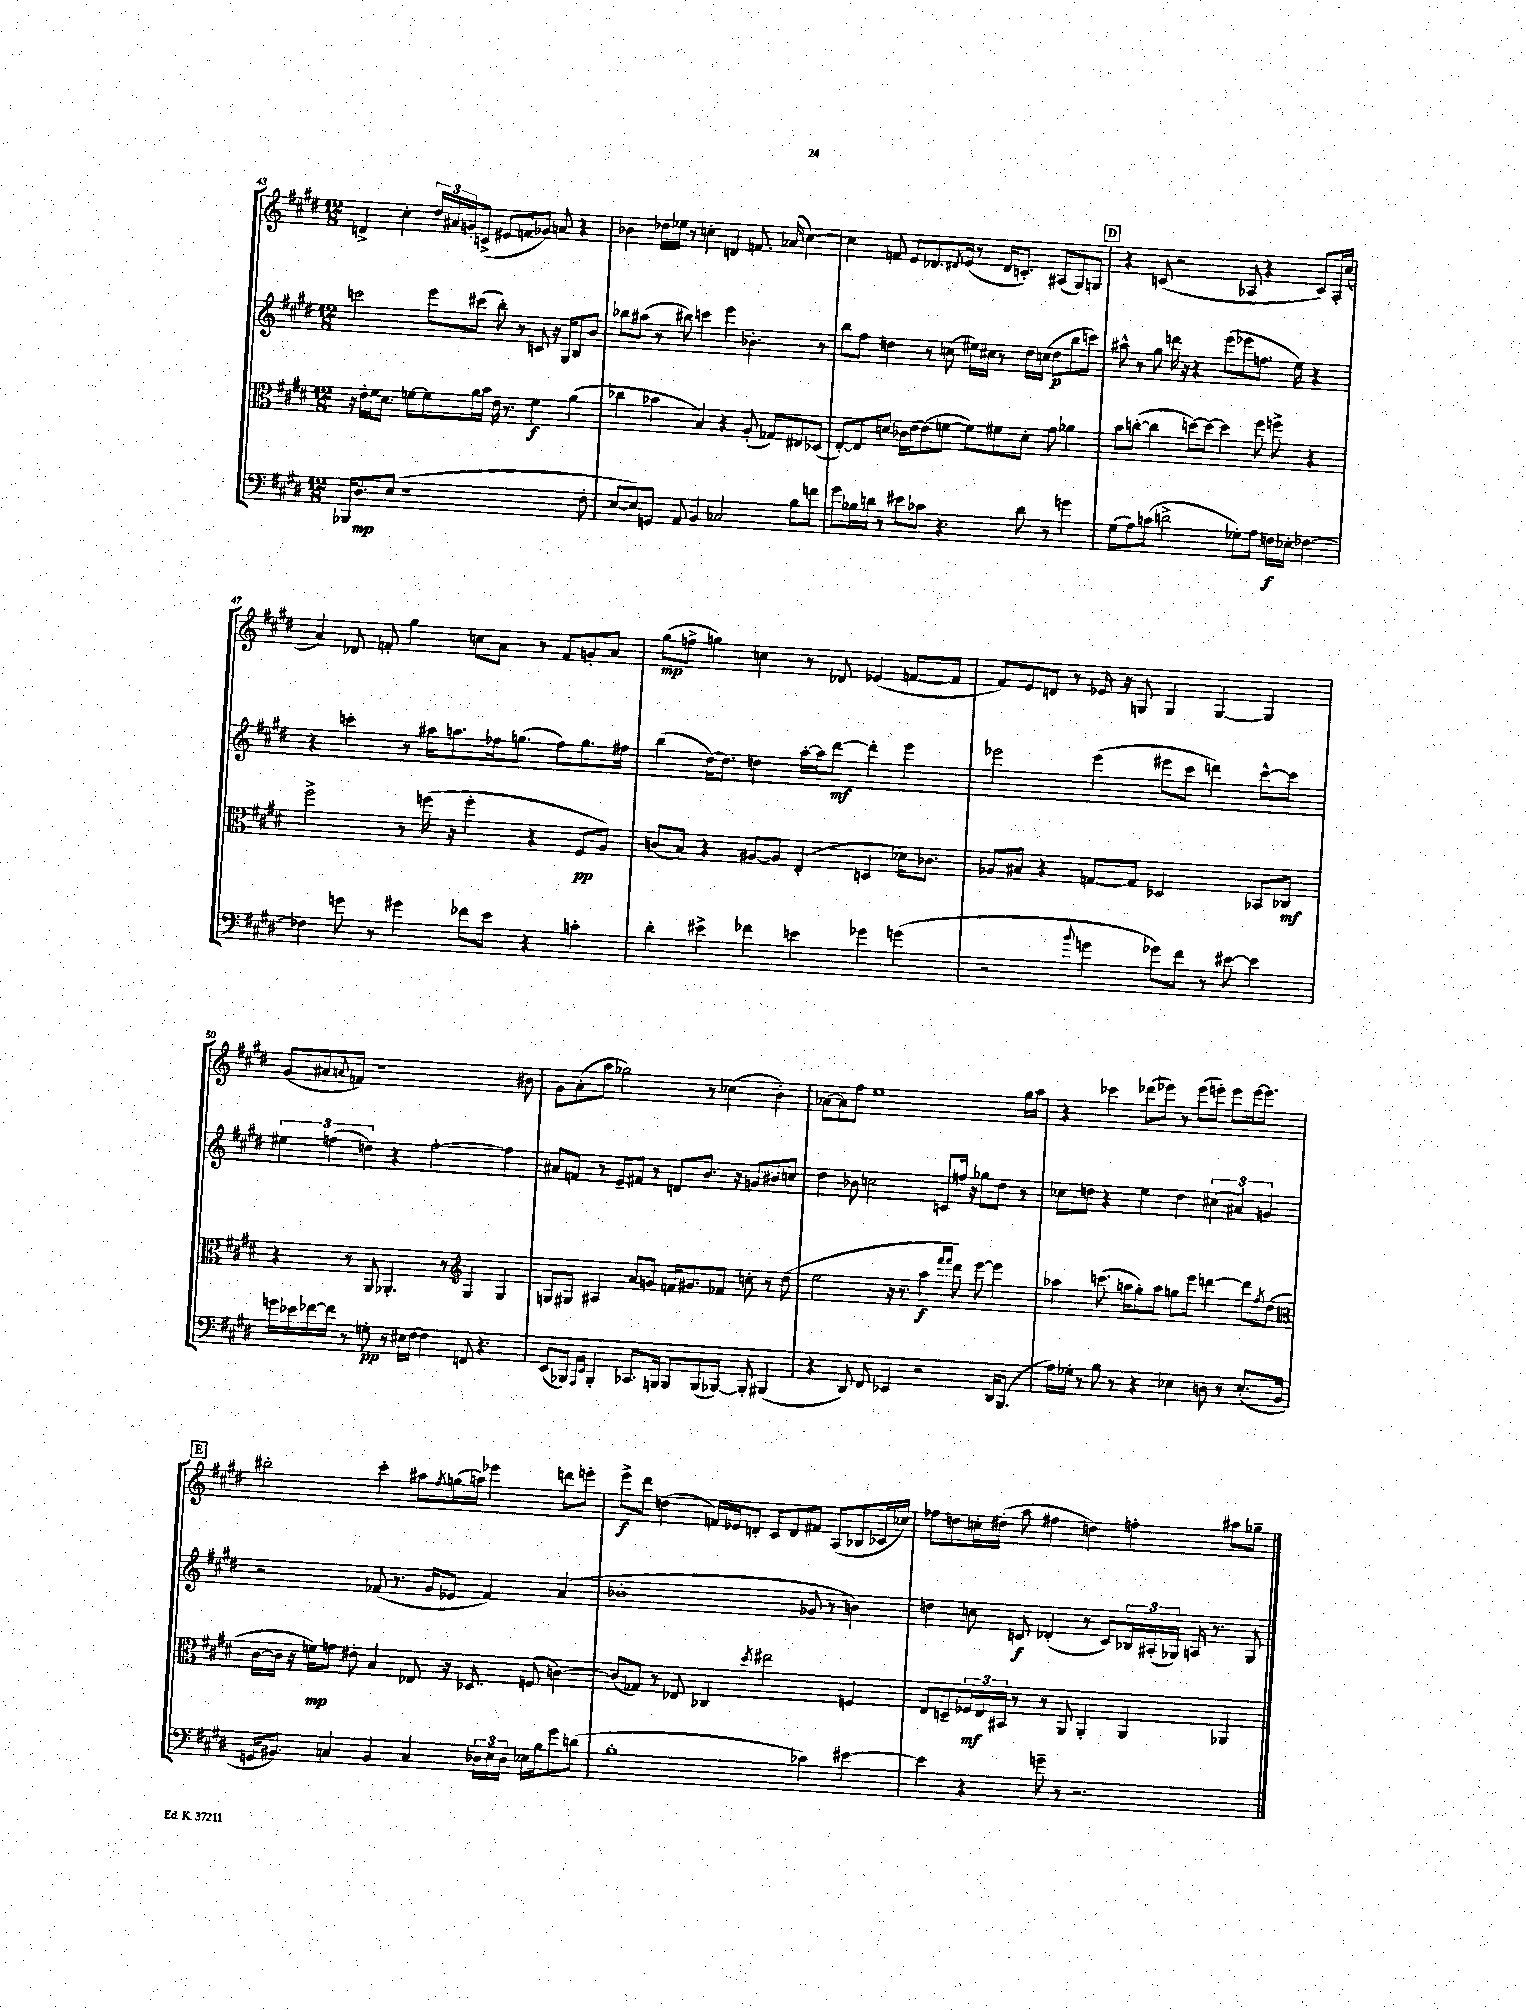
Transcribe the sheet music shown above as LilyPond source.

<<
\new StaffGroup <<
\new Staff = "s0" {
    \clef treble \key e \major \numericTimeSignature \time 12/8
    d'4-> cis''4-. \tuplet 3/2 { dis''16 ais'16 g'16-. } c'8->( eis'8 f'8 ges'8) a'8 r4 |
    bes'4 des''16 ees''16 r8 c''4-. d'4 f'8. aes'16( c''4~) |
    c''4 f'8 e'8 des'8. \acciaccatura { dis'8 } e'16( r8 dis'16 c'8.-.) ais8( gis8) g8 |
    \mark \markup { \box "D" } r4 c'8( r2 aes8 r4 c'8) aes16-. cis''16( |
    a'4) des'8 f'8-. gis''4 c''8 a'8 r8 f'8 g'8-. a'8 |
    gis''8\mp( f''8-> g''4) c''4 r8 des'8 ees'4( f'8~ f'8 |
    fis'8) e'8 d'8 r8 ees'16 r16 g8 g4 g4~ g4 |
    gis'8( ais'8 \appoggiatura { a'8 } f'8) r1 bis'8 |
    gis'8 a'8-.( a''8 ges''2) r8 ces''4( b'4-.) |
    aes'8~ aes'8 fis''8 e''1 gis''16 a''16 |
    r4 ces'''4 des'''8( ees'''8) r8 ees'''8( e'''8-.) e'''8 e'''16~ e'''8. |
    \mark \markup { \box "E" } bis''2-. cis'''4-. ais''8 \acciaccatura { fis''8 } g''16( a''16) ees'''4 d'''8 e'''8-. |
    e'''8->\f dis'''8 d''4( f'16) ees'16 d'8-. cis'8 d'8 fis'8 a8( bes8 ces'16 ces''16) |
    fes''8 d''8 c''16-. dis''16-.( a''8 fis''4 d''4) f''4-. ais''8 ges''8-- \bar "|." |
}
\new Staff = "s1" {
    \clef treble \key e \major \numericTimeSignature \time 12/8
    c'''2 e'''8 cis'''8( b''8-.) r8 c'8 r16 gis16 b8 b'8 |
    bes''8 ais''8( r8 bis''8) c'''4 e'''4 bes'4.-. r8 |
    b''8 fis''8 d''4 r8 c''8( eis''16) cis''16 r8 d''16 c''16( d''8\p b''8 c'''8) |
    \mark \markup { \box "D" } ais''8-^ r8 gis''8 d'''16 r16 r4 e'''8( ees'''8 f''8. e''16) r4 |
    r4 c'''4-. r8 ais''16 a''8. fes''16 g''8.( fes''8) g''8. fis''16 |
    b''4( dis''16~) dis''8. d''4 a''16~-. a''16 dis'''8~\mf dis'''4-. e'''4 |
    ees'''2 ees'''4( eis'''8 cis'''8 d'''4) cis'''8~-^ cis'''8 |
    \tuplet 3/2 { eis''4 f''4( d''4) } r4 f''2~-. f''4 |
    ais'8 f'8 r8 e'8-- fis'8 r8 d'8 b'8. r16 g'8 bis'8 c''8 |
    dis''4 bes'8 c''2 c'8 f''16 r16 ges''8 dis''8 r8 |
    ces''8 d''8 r4 e''4 d''4 \tuplet 3/2 { cis''4( ais'4) g'4 } |
    \mark \markup { \box "E" } r2 fes'8( r8. gis'16 ees'8 fes'4) a'4( |
    bes'1-. ges'8 r8 b'4) |
    d''4 c''8 c'8\f des'4-.( r8 c'8) \tuplet 3/2 { bes16 ais16-.( ges16) } a16 r8. ges8 \bar "|." |
}
\new Staff = "s2" {
    \clef alto \key e \major \numericTimeSignature \time 12/8
    r16 e'16-. fis'16 dis'8. f'8~ f'8 a'16 b'16 e'16 r8. f'4\f a'4( |
    ces''4 bes'4 b4) r4 a8-.( ges8) eis8 des8( |
    e8~-.) e8 d'8 ces'16 e'16~ e'8( f'8~ f'8) fis'8 d'8-. gis'8 aes'4 |
    \mark \markup { \box "D" } b'8 c''8~-.( c''4 d''8~) d''8~ d''4 fis''8 f''8-> r4 |
    fis''2-> r8 f''16( r16 f''4-. r4 fis8\pp a8) |
    c'8( b8) r4 ais8~ ais8 e4-.( d4 des'16) ces'8. |
    aes8 bis8 r4 g8~ g8 des2 bes,8 ces8\mf |
    r4 r8 a,8 aes,4.-. r8 \clef treble gis4 gis4 |
    g8 gis8 ais4 a'8 g'8 f'16 gis'8. fes'8 c''8-. r8 dis''8( |
    e''2 r16 r8. a''4\f \grace { fis'''16 fis'''16 } dis'''8) e'''8~ e'''4 |
    aes''4 c'''8.( a''16 gis''8-.) a''8 g''8 e'''8 d'''4~ d'''8 \acciaccatura { fis''8 } dis''8( |
    \mark \markup { \box "E" } \clef alto cis'16~ cis'16 r16 f'16\mp) g'8 eis'8-. b4 ees8 r16 des8. f8( c'4~) |
    c'8( ges8) r8 ees8 ces4 \acciaccatura { dis''8 } eis''2 f4 |
    e8 d8-- \tuplet 3/2 { fes16\mf e16 bis,16 } r8 r8 a,8 a,4-. a,4 aes,4 \bar "|." |
}
\new Staff = "s3" {
    \clef bass \key e \major \numericTimeSignature \time 12/8
    bes,,16 dis8.\mp e8( r1 fis8-. |
    e8~ e8) g,8 a,8 b,4 ces2 b8 f'8 |
    gis'8 bes16 d'16 r8 eis'8 ces'8 r4. d'8 r8 g'4 |
    \mark \markup { \box "D" } gis8( a8) c'8( d'2-> ges8-.) a8 f16\f ees16-. fes4~ |
    fes4 g'8 r8 gis'4 fes'8 e'8 r4 c'4-. |
    dis'4-. eis'4-> fes'4 e'4 ges'4 g'4( |
    r2 \appoggiatura { b'8 } g'4 ges'8) fis'8 r8 eis'8~ eis'4 |
    g'16 ees'16 fes'16~ fes'16 r8 g8-.\pp r8 eis16 fis16~ fis4 f,8 r4. |
    e,8( bes,,8) \grace { a,,16 e,16 } bes,,4-. ces,8. b,,16 b,,8 b,,8( bes,,8~) bes,,8-. bis,,4( |
    r4 dis,8) fis,8 ees,4 r2 dis,16 b,,8.( |
    a16) ges16-. r8 b8 r8 r4 ees4 d8 r8 ees8.-.( b,16 |
    \mark \markup { \box "E" } g,16 bis,8.) c4 bis,4 c4 \tuplet 3/2 { des16 e16 des16 } ees16 b16 gis'8 d'8( |
    b1-. ces'4) eis'4~ |
    eis'4 r4 g'8-- r8 r2. \bar "|." |
}
>>
>>
\layout { \context { \Score currentBarNumber = #43 } }
